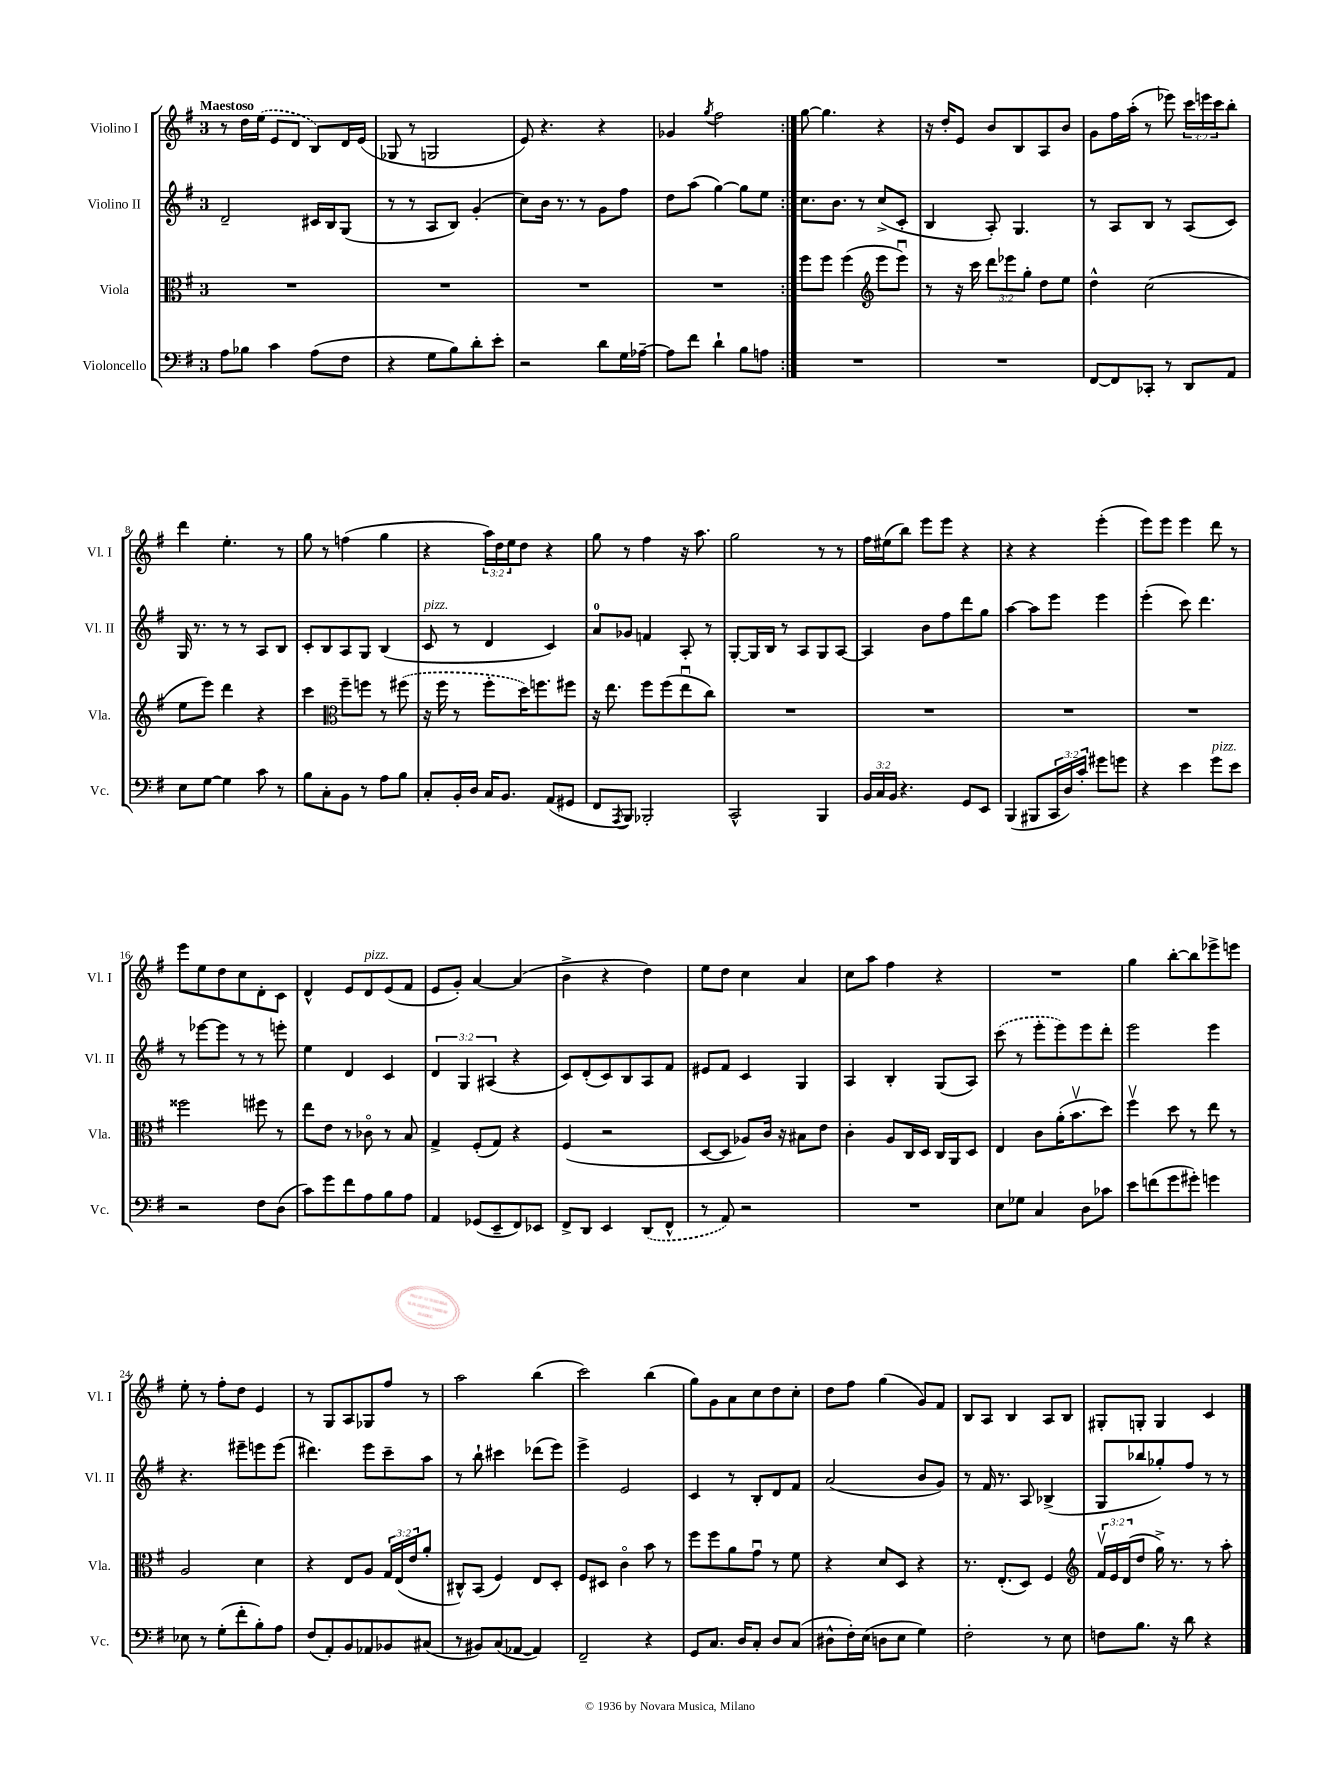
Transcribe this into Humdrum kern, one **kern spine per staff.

**kern	**kern	**kern	**kern
*staff4	*staff3	*staff2	*staff1
*clefF4	*clefC3	*clefG2	*clefG2
*k[f#]	*k[f#]	*k[f#]	*k[f#]
*M3/4	*M3/4	*M3/4	*M3/4
8A\L	2.r	2d~/	8r
8B-\J	.	.	16dd\LL
.	.	.	(16ee\JJ
4c\	.	.	8e/L
.	.	.	8d/J
(8A\L	.	16c#/LL	8B/L)
.	.	16B/J	.
8F#\J	.	(8G/J	16d/L
.	.	.	(16e/JJ
=	=	=	=
4r	2.r	8r	8G-/
.	.	8r	8r
8G\L	.	8A/L	2G/
8B\)	.	8B/J)	.
8d'\	.	(4g'/	.
8e'\J	.	.	.
=	=	=	=
2r	2.r	8cc\L)	8e/)
.	.	16b\Jk	4.r
.	.	8.r	.
.	.	8r	.
8d\L	.	8g\L	4r
16G\L	.	8ff#\J	.
[16A-~\JJ	.	.	.
=	=	=	=
8A-\]L	2.r	8dd\L	4g-/
8f#\J	.	(8aa\J	.
.	.	.	8qgg/
4d`\	.	[4gg\)	2ff#\
8B\L	.	8gg\]L	.
8A\J	.	8ee\J	.
=:|!	=:|!	=:|!	=:|!
2.r	8ff#\L	8.cc\L	[8gg\
.	8ff#\J	.	4.gg\]
.	.	8.b\J	.
.	(4ff#\	.	.
.	.	8r	.
*	*clefG2	*	*
.	8eee\L	(8cc^/L	4r
.	8eeeu\J)	8c'/J	.
=	=	=	=
2.r	8r	4B/	16r
.	.	.	16dd'/LK
.	16r	.	8e/J
.	16ccc\	.	.
.	12ddd\L	8A'/)	8b/L
.	12eee-\	.	.
.	.	4.G/	8B/
.	12gg'\J	.	.
.	8dd\L	.	8A/
.	8ee\J	.	8b/J
=	=	=	=
[8FF#/L	4dd^^\	8r	8g\L
8FF#/]	.	8A/L	16ff#\L
.	.	.	(16aa'\JJ
8CC-'/J	(2cc\	8B/J	8r
8r	.	8r	8eee-\)
8DD/L	.	(8A/L	24ccc\LL
.	.	.	24eee\
.	.	.	24ccc\J
8AA/J	.	8c/J)	8bb'\J
=	=	=	=
8E\L	8ee\L	16G/	4ddd\
.	.	8.r	.
[8G\J	8eee\J)	.	.
4G\]	4ddd\	8r	4.ee'\
.	.	8r	.
8c\	4r	8A/L	.
8r	.	8B/J	8r
=	=	=	=
8B\L	4ccc\	8c'/L	8gg\
8C'\	.	8B/	8r
*	*clefC3	*	*
8BB\J	8ff#~\L	8A/	(4ff\
8r	8ff\J	8G/J	.
8A\L	8r	(4B/	4gg\
8B\J	(8ff#\	.	.
=	=	=	=
8C'/L	16r	8c/	4r
.	16ff#\	.	.
16BB'/L	8r	8r	.
16D/JJ	.	.	.
16C/LK	8ff#'\L	4d/	24aa\LL)
.	.	.	24dd\
8.BB/J	.	.	.
.	.	.	24ee\J
.	16dd\K)	.	8dd\J
.	8.ff\	.	.
(8AA/L	.	4c/)	4r
8GG#/J	8ff#\J	.	.
=	=	=	=
8FF#/L	16r	8a/L	8gg\
.	8.ee\	.	.
8qAAA/	.	.	.
8BBB/J)	.	8g-/J	8r
2BBB-'/	8ff#\L	4f/	4ff#\
.	(8ff#\	.	.
.	8eeu\	8A'/	16r
.	.	.	8.aa\
.	8cc\J)	8r	.
=	=	=	=
2CC^^/	2.r	[8G'/L	2gg\
.	.	16G/]L	.
.	.	16B/JJ	.
.	.	8r	.
.	.	8A/L	.
4BBB/	.	8G/	8r
.	.	[8A/J	8r
=	=	=	=
24BB/LL	2.r	4A/]	16ff#\LL
24C/	.	.	.
.	.	.	(16ee#\J
24BB/JJ	.	.	.
4.r	.	.	8bb\J)
.	.	8b\L	8eee\L
.	.	8ff#\	8eee\J
8GG/L	.	8ddd\	4r
8EE/J	.	8gg\J	.
=	=	=	=
(4BBB/	2.r	[4aa\	4r
8BBB#/L	.	8aa\]L	4r
24CC/L	.	8eee\J	.
24D/)	.	.	.
24c'/JJ	.	.	.
8g#\L	.	4eee\	(4eee'\
8g\J	.	.	.
=	=	=	=
4r	2.r	(4eee'\	8eee\L)
.	.	.	8eee\J
4e\	.	8ccc\)	4eee\
.	.	4.ddd\	.
8g\L	.	.	8ddd\
8e\J	.	.	8r
=	=	=	=
2r	2ff##\	8r	8eee\L
.	.	[8eee-\L	8ee\
.	.	8eee-\]J	8dd\
.	.	8r	8cc\
8F#\L	8ff#\	8r	8d'\
(8D\J	8r	8eee'\	8c\J
=	=	=	=
8c\L)	8ee\L	4ee\	4d^^/
8g\	8e\J	.	.
8f#\	8r	4d/	8e/L
8A\	8c-o\	.	8d/
8B\	8r	4c/	(8e/
8A\J	8B/	.	8f#/J
=	=	=	=
4AA/	4G^/	6d/	8e/L
.	.	.	8g'/J)
.	.	6G/	.
(8GG-/L	(8F#'/L	.	[4a/
.	.	(6A#/	.
8EE~/	8G/J)	.	.
8FF#/)	4r	4r	(4a/]
8EE-/J	.	.	.
=	=	=	=
8FF#^/L	(4F#/	8c/L)	4b^\
8DD/J	.	(8d'/	.
4EE/	2r	8c/)	4r
.	.	8B/	.
(8DD/L	.	8A/	4dd\)
8FF#^^/J	.	8f#/J	.
=	=	=	=
8r	[8D/L	8e#/L	8ee\L
8AA/)	8D/]J	8f#/J	8dd\J
2r	8A-/L)	4c/	4cc\
.	16c/Jk	.	.
.	16r	.	.
.	8B#\L	4G/	4a/
.	8e\J	.	.
=	=	=	=
2.r	4c'\	4A/	8cc\L
.	.	.	8aa\J
.	8A/L	4B'/	4ff#\
.	16C/L	.	.
.	16D/JJ	.	.
.	16C/LL	(8G/L	4r
.	16AA/J	.	.
.	8D/J	8A/J)	.
=	=	=	=
8E\L	4E/	(8ccc\	2.r
8G-\J	.	8r	.
4C/	8c\L	8eee'\L	.
.	(16a'\K	8eee\)	.
.	8.bv\	.	.
8D\L	.	8eee\	.
8c-\J	8dd\J)	8ddd'\J	.
=	=	=	=
8e\L	4ff#v\	2eee\	4gg\
(8f\	.	.	.
8g\	8dd\	.	[8bb'\L
8g#'\J)	8r	.	8bb\]
4g\	8ee\	4eee\	8eee-^\
.	8r	.	8eee\J
=	=	=	=
8E-\	2A/	4.r	8ee'\
8r	.	.	8r
(8G'\L	.	.	8ff#'\L
8f#'\	.	8eee#~\L	8dd\J
8B'\)	4d\	8eee\	4e/
8A\J	.	(8eee\J	.
=	=	=	=
(8F#/L	4r	4.ddd#\)	8r
8AA'/)	.	.	8G/L
8BB/	8E/L	.	8A/
8AA-/	8A/J	8eee\L	8G-/
8BB-/	24G/LL	8ccc~\	8ff#/J
.	(24E/	.	.
.	24e/J	.	.
(8C#/J	8a'/J	8aa\J	8r
=	=	=	=
8r	8C#^^/L)	8r	2aa\
8BB#/L)	(8BB/J	8bb`\	.
(8C/	4F#/)	4ccc#\	.
[8AA-/J	.	.	.
4AA-/])	8E/L	(8ddd-\L	(4bb\
.	8D'/J	8eee\J)	.
=	=	=	=
2FF#~/	8F#/L	4eee^\	2ccc\)
.	8D#/J	.	.
.	4co\	2e/	.
4r	8b\	.	(4bb\
.	8r	.	.
=	=	=	=
8GG/L	8ff#\L	4c/	8gg\L)
8.C/J	8ff#\	.	8g\
.	8a\	8r	8a\
16D/LK	.	.	.
8C'/J	8gu\J	8B'/L	8cc\
8D/L	8r	8d/	8dd\
(8C/J	8f#\	8f#/J	8cc'\J
=	=	=	=
8D#^^\L	4r	(2a/	8dd\L
16F#'\L)	.	.	8ff#\J
(16E\JJ	.	.	.
8D\L	8d/L	.	(4gg\
8E\J	8D/J	.	.
4G\)	4r	8b/L	8g/L)
.	.	8g/J)	8f#/J
=	=	=	=
2F#'\	8.r	8r	8B/L
.	.	16f#/	8A/J
.	(8.E'/L	8.r	.
.	.	.	4B/
.	8D/J)	8A/	.
8r	4F#/	(4B-^/	8A/L
8E\	.	.	8B/J
=	=	=	=
*	*clefG2	*	*
8F\L	24f#v/LL	8G/L	8G#'/L
.	24e/	.	.
.	(24d/J	.	.
8.B\J	8dd/J	8bb-/	8G'/J
.	16gg^\)	8gg-'/)	4G/
16r	8.r	.	.
8d\	.	8ff#/J	.
4r	8r	8r	4c/
.	8aa'\	8r	.
==	==	==	==
*-	*-	*-	*-
